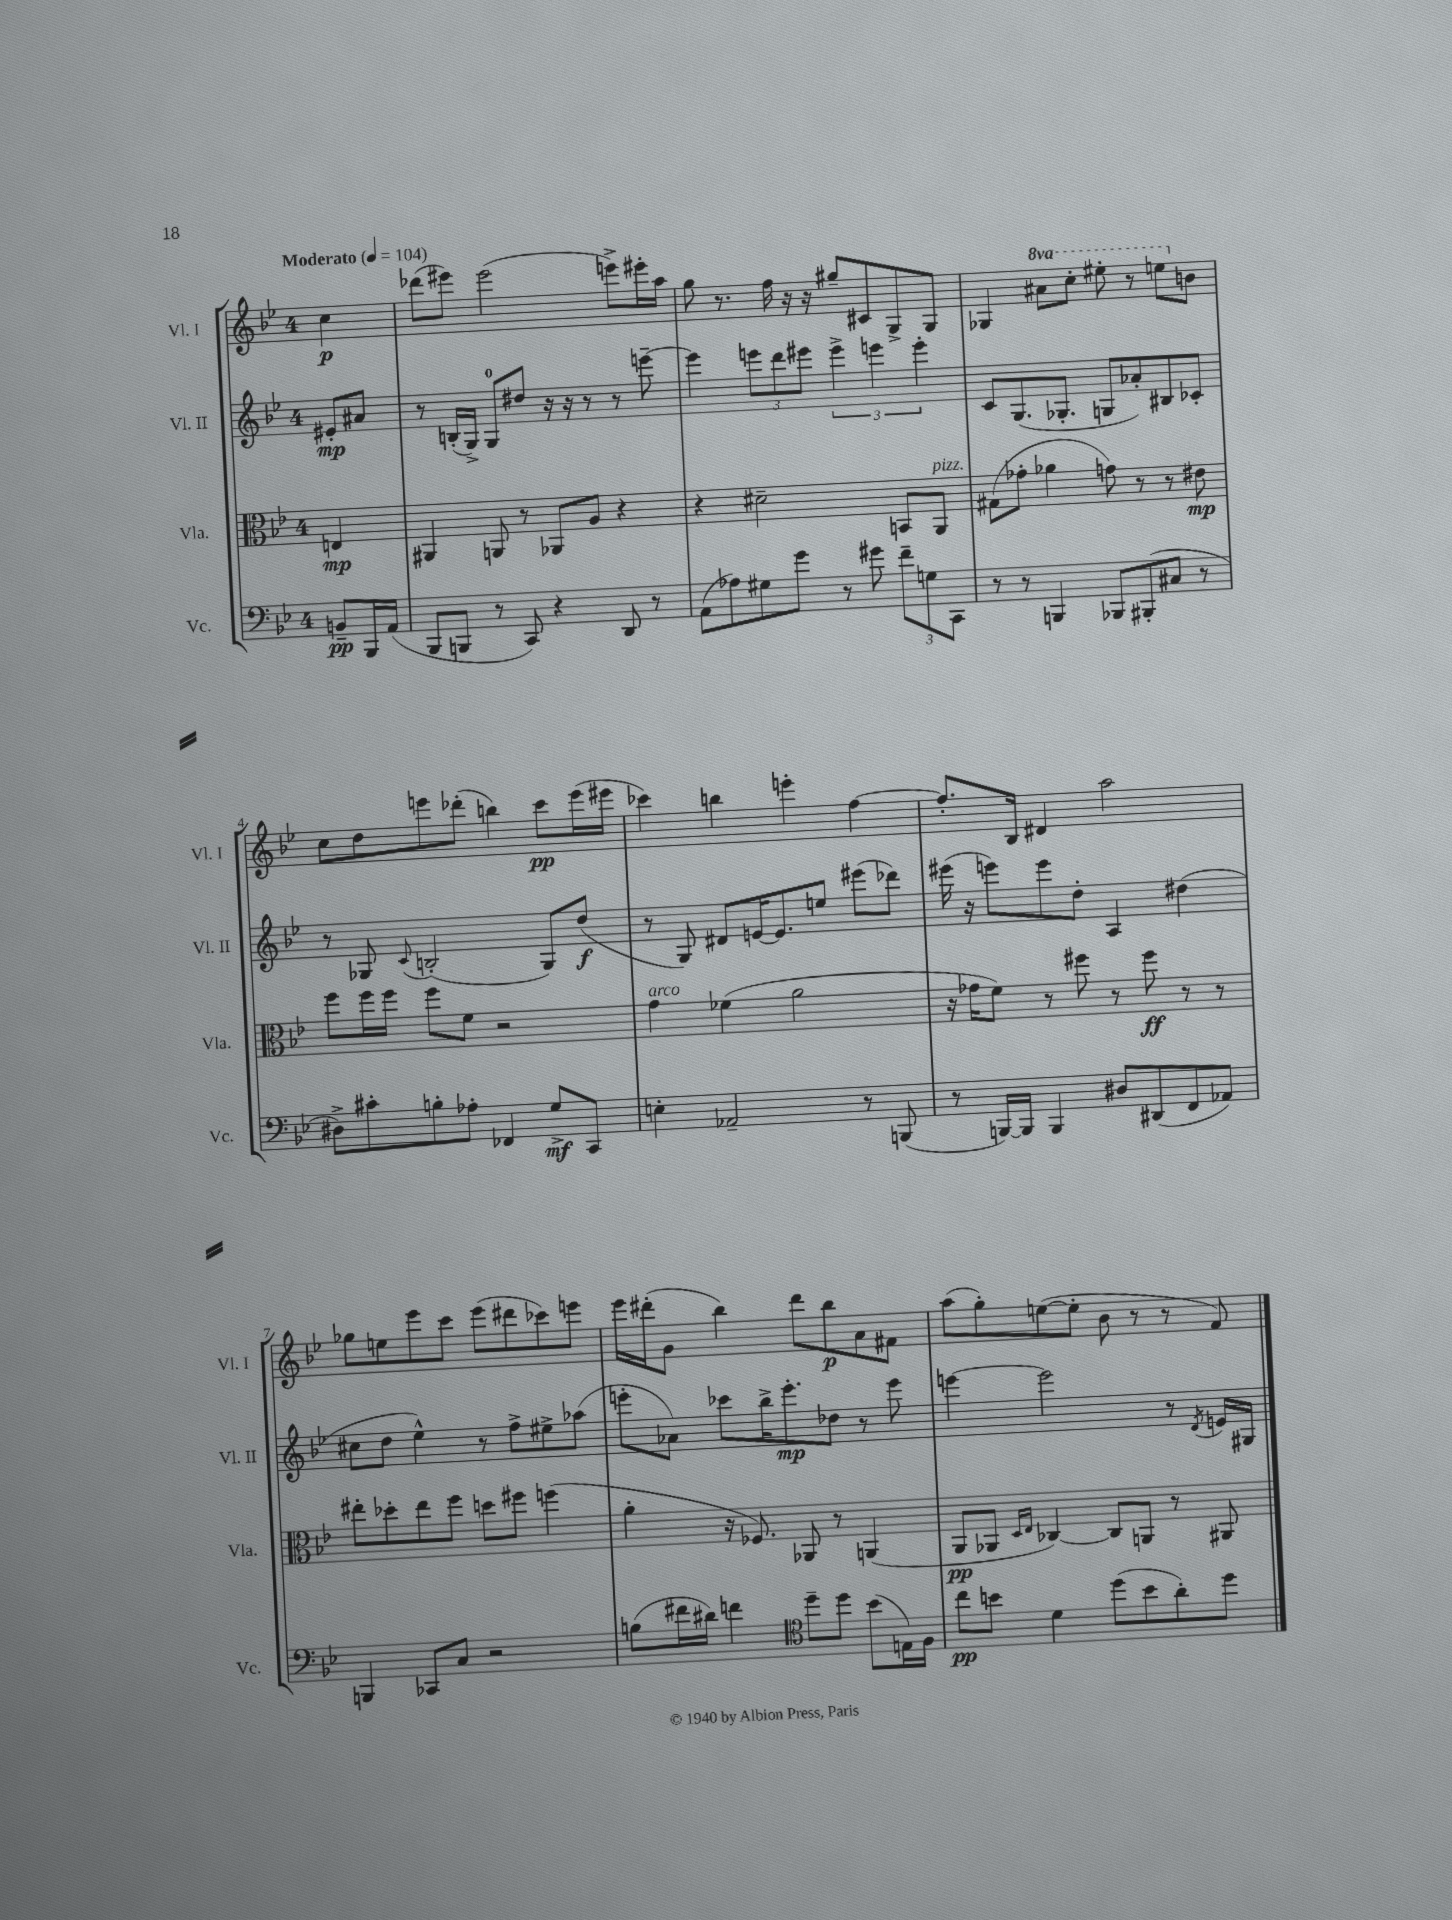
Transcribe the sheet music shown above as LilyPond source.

<<
\new StaffGroup <<
\new Staff = "s0" \with { instrumentName = "Vl. I" shortInstrumentName = "Vl. I" } {
    \clef treble \key bes \major \once \override Staff.TimeSignature.style = #'single-digit \time 4/4 \set Staff.ottavationMarkups = #ottavation-simple-ordinals \partial 4 \tempo "Moderato" 4 = 104
    c''4\p |
    des'''8( eis'''8) eis'''2( e'''8->) eis'''16-. a''16 |
    g''8 r8. f''16 r16 r16 gis''8-- cis'8 g8-> g8 |
    ges4 \ottava #1 ais''8 c'''8-. eis'''8-. r8 e'''8 \ottava #0 b'8 |
    c''8 d''8 e'''8 des'''8-.( b''4) c'''8\pp e'''16( eis'''16 |
    ces'''4) b''4 e'''4-. f''4~ |
    f''8.-. bes16 dis'4 a''2 |
    ges''8 e''8 ees'''8 c'''8 ees'''8( dis'''8 ces'''8) e'''8 |
    ees'''16 dis'''16-.( g'8 bes''4) dis'''8 bes''8\p a'8 fis'8 |
    a''8( g''8-.) e''8~( e''8-. bes'8 r8 r8 f'8) \bar "|." |
}
\new Staff = "s1" \with { instrumentName = "Vl. II" shortInstrumentName = "Vl. II" } {
    \clef treble \key bes \major \once \override Staff.TimeSignature.style = #'single-digit \time 4/4 \partial 4
    eis'8-.\mp ais'8 |
    r8 b16-.( g16->) g8-0 dis''8 r16 r16 r8 r8 e'''8~-- |
    e'''4 \tuplet 3/2 { e'''8 d'''8 eis'''8 } \tuplet 3/2 { eis'''4-> e'''4 e'''4-. } |
    c'8 g8.( ges8.-. g8 aes'8-.) bis8 ces'8-. |
    r8 ges8 \appoggiatura { c'8 } b2-.( ges8) d''8\f( |
    r8 g8) dis'8 e'16~ e'8. e''8 eis'''8( des'''8) |
    eis'''16( r16 e'''8) e'''8 d''8-. a4 dis''4( |
    cis''8 d''8 ees''4-^) r8 f''8-> eis''8-> aes''8( |
    e'''8-. aes'8) ces'''8 bes''16-> e'''8.-.\mp des''8 r8 e'''8 |
    e'''4~ e'''2 r8 \acciaccatura { d'8 } e'16 gis16 \bar "|." |
}
\new Staff = "s2" \with { instrumentName = "Vla." shortInstrumentName = "Vla." } {
    \clef alto \key bes \major \once \override Staff.TimeSignature.style = #'single-digit \time 4/4 \partial 4
    e4\mp |
    ais,4 a,8 r8 aes,8 a8 r4 |
    r4 dis'2-- b,8 a,8^\markup { \italic "pizz." } |
    gis8( ges'8-. aes'4 g'8) r8 r8 eis'8\mp |
    f''8 f''16 f''16 f''8 f'8 r2 |
    g'4^\markup { \italic "arco" } fes'4( a'2 |
    r16 ges'16 f'8) r8 fis''8 r8 fis''8\ff r8 r8 |
    eis''8-. des''8-. eis''8 f''8 d''8 fis''8 f''4( |
    a'4-. r16 fes8.) aes,8 r8 a,4( |
    a,8\pp aes,8 \grace { d16 ees16 } ces4~) ces8 a,8 r8 ais,8 \bar "|." |
}
\new Staff = "s3" \with { instrumentName = "Vc." shortInstrumentName = "Vc." } {
    \clef bass \key bes \major \once \override Staff.TimeSignature.style = #'single-digit \time 4/4 \partial 4
    b,8--\pp bes,,16 a,16( |
    bes,,8 b,,8 r8 c,8) r4 d,8 r8 |
    a,8( aes8) gis8 g'8 r8 gis'8 \tuplet 3/2 { f'8-- g8 c,8 } |
    r8 r8 b,,4 bes,,8 bis,,8-.( cis8 r8 |
    dis8->) cis'8-. b8-. aes8-. fes,4 g8->\mf c,8 |
    e4-. aes,2-- r8 b,,8( |
    r8 b,,16~) b,,16 b,,4 dis8 dis,8( f,8 aes,8) |
    b,,4 ces,8 c8 r2 |
    b8( fis'16 dis'16) f'4 \clef tenor d''8-- d''8 bes'8( e16) f16 |
    c''8\pp b'8 d'4 d''8( b'8 a'8-.) d''8 \bar "|." |
}
>>
>>
